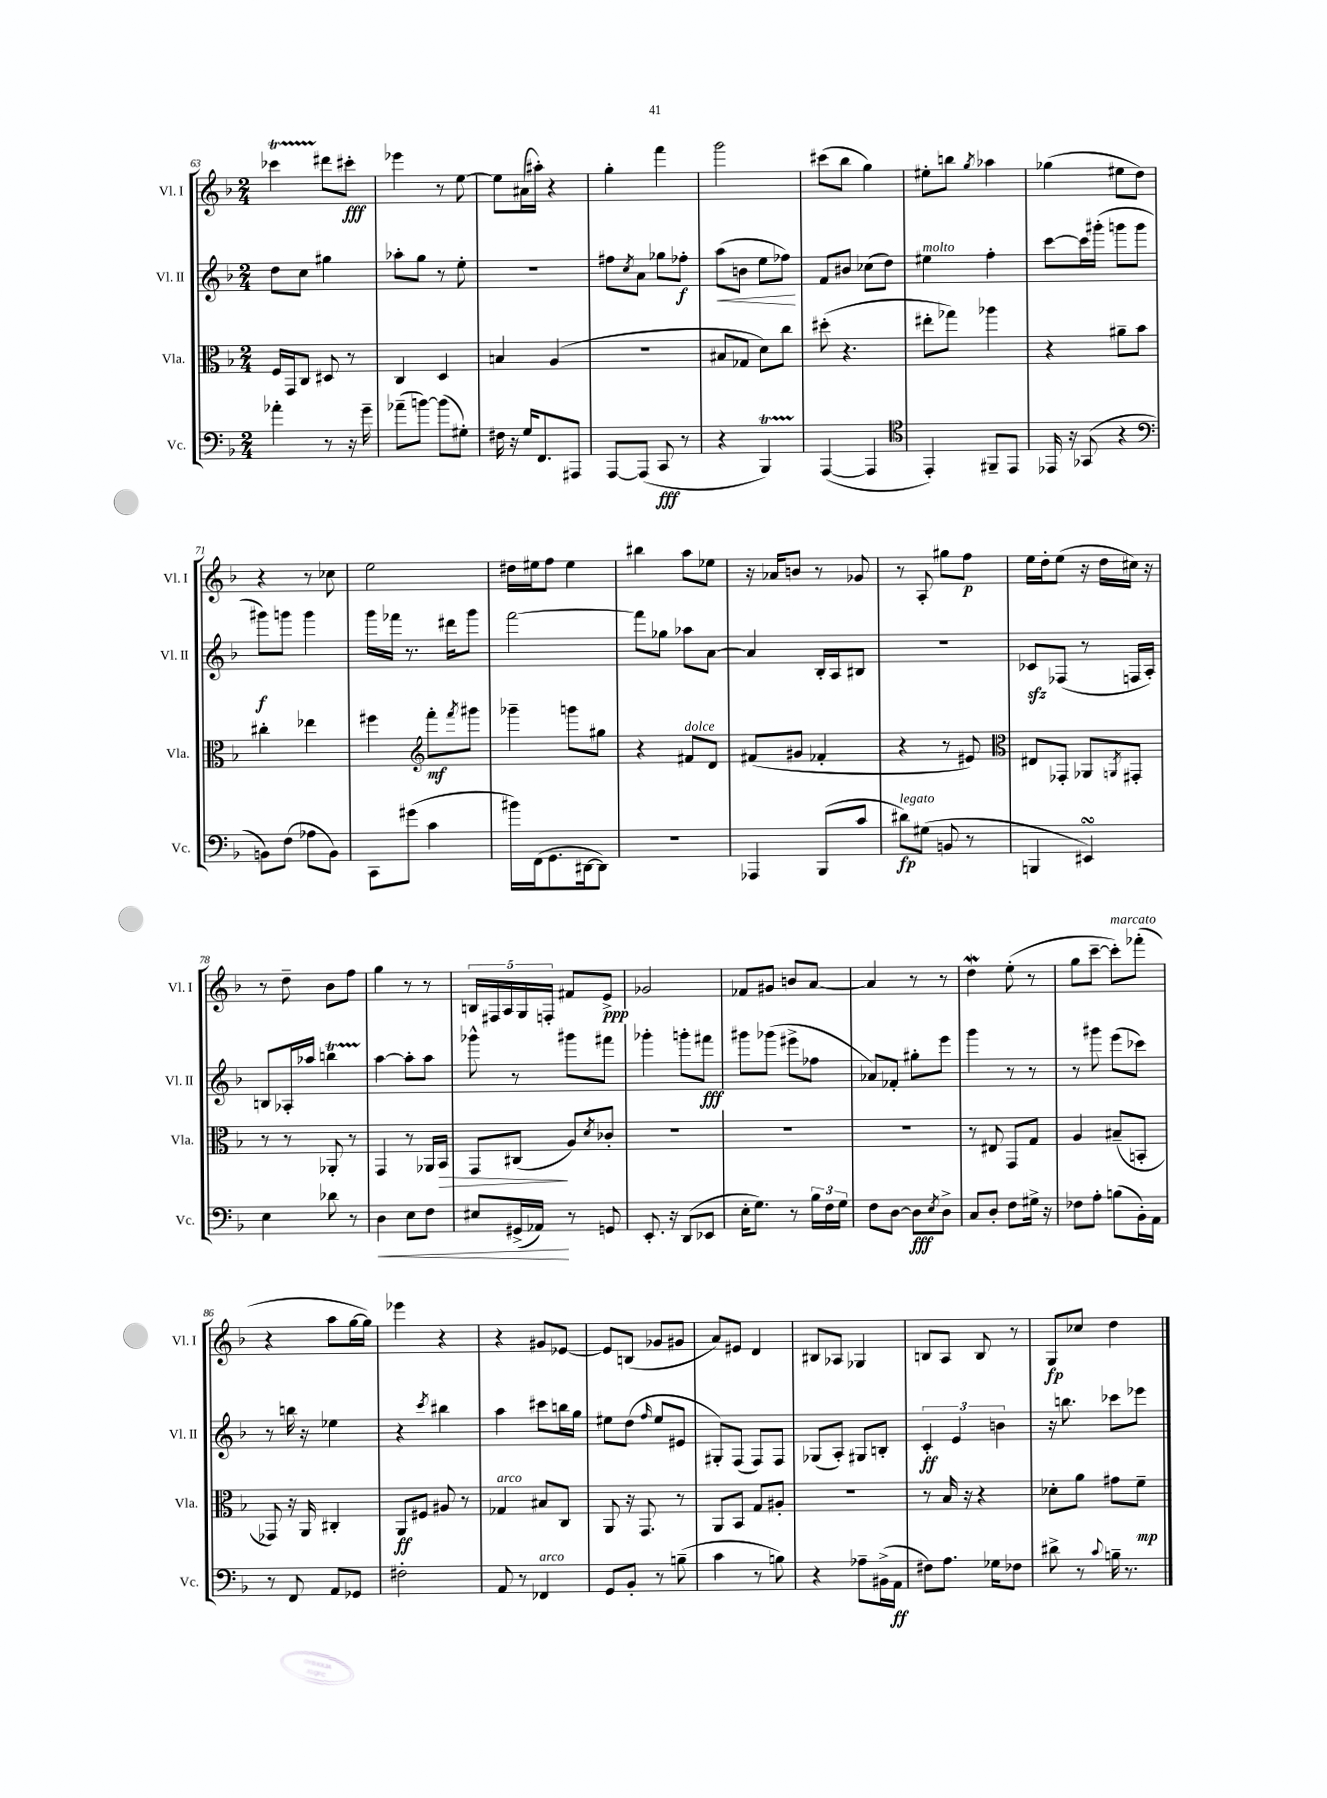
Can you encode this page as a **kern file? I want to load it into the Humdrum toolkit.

**kern	**kern	**kern	**kern
*staff4	*staff3	*staff2	*staff1
*clefF4	*clefC3	*clefG2	*clefG2
*k[b-]	*k[b-]	*k[b-]	*k[b-]
*M2/4	*M2/4	*M2/4	*M2/4
4a-'\	16F/LL	8dd\L	4ccc-\
.	16GG/J	.	.
.	8C/J	8cc\J	.
8r	8D#/	4gg#\	8ddd#\L
16r	8r	.	8ccc#'\J
16g~\	.	.	.
=	=	=	=
(8a-~\L	4C/	8aa-'\L	4eee-\
[8b\J)	.	8gg\J	.
(8b\]L	4D/	8r	8r
8G#'\J)	.	8ee'\	[8ee\
=	=	=	=
16F#\	4B/	2r	8ee\]L
16r	.	.	.
16G/LK	.	.	(16a#\L
8.FF/	.	.	16aa#'\JJ)
.	(4A/	.	4r
8AAA#/J	.	.	.
=	=	=	=
[8AAA/L	2r	8ff#\L	4gg'\
.	.	8qcc/	.
(8AAA/]J	.	8a\J	.
8CC/	.	8gg-\L	4fff\
8r	.	8ff-'\J	.
=	=	=	=
4r	8B#/L	(8aa\L	2ggg\
.	8G-/J	8b\J	.
4BBB-/)	8d\L)	8ee\L	.
.	8cc\J	8ff-\J)	.
=	=	=	=
([4AAA/	(8dd#'\	8f/L	(8ccc#\L
.	4.r	8b#/J	8bb-\J
4AAA/]	.	(8cc-\L	4gg\)
.	.	8dd\J)	.
=	=	=	=
*clefC4	*	*	*
4EE'/)	8ee#'\L	4ee#\	8ee#'\L
.	8gg-\J)	.	8bb\J
.	.	.	8qgg/
8FF#~/L	4aa-\	4ff'\	4aa-\
8EE/J	.	.	.
=	=	=	=
16EE-/	4r	[8ccc\L	(4gg-\
16r	.	.	.
(8GG-/	.	16ccc\]L	.
.	.	(16ggg#'\JJ	.
4r	8a#~\L	8ggg\L	8ee#\L
.	8b-\J	8ggg\J	8dd\J)
=	=	=	=
*clefF4	*	*	*
8BB\L)	4cc#'\	8ggg#\L)	4r
(8F\J	.	8ggg\J	.
8A-\L	4ee-\	4ggg\	8r
8BB\J)	.	.	8cc-\
=	=	=	=
8CC\L	4ff#\	16ggg\LL	2ee\
.	.	16fff-\JJ	.
(8g#\J	.	8.r	.
*	*clefG2	*	*
4c\	8fff'\L	.	.
.	.	16ddd#\LK	.
.	8qfff/	.	.
.	8ggg#\J	8ggg\J	.
=	=	=	=
16b#\LL)	4ggg-~\	[2fff\	16dd#\LL
(16FF\J	.	.	16ee#\J
8.GG\	.	.	8ff\J
.	8ggg\L	.	4ee#\
[16DD#\k	.	.	.
8DD#\]J)	8gg#\J	.	.
=	=	=	=
2r	4r	8fff\]L	4bb#\
.	.	8gg-\J	.
.	8f#/L	8aa-\L	8aa\L
.	8d/J	[8a\J	8ee-\J
=	=	=	=
4AAA-/	(8f#/L	4a/]	16r
.	.	.	16a-/LK
.	8g#/J	.	8b/J
(8BBB-/L	4f-'/	16B-'/LL	8r
.	.	16A/J	.
8c/J	.	8B#/J	8g-/
=	=	=	=
8d#\L)	4r	2r	8r
(8G#\J	.	.	8A'/
8BB/	8r	.	8gg#\L
8r	8e#/)	.	8ff\J
=	=	=	=
*	*clefC3	*	*
4BBB/	8E#/L	8c-/L	16ee\LL
.	.	.	16dd'\J
.	8GG-'/J	(8F-/J	(8ee\J
4EE#/)	8AA-/L	8r	16r
.	.	.	16dd\LL
.	8qAA/	.	.
.	8GG#'/J	16F/LL	16cc#\JJ)
.	.	16A'/JJ)	16r
=	=	=	=
4E\	8r	8B/L	8r
.	8r	16A-'/L	8dd~\
.	.	16aa-/JJ	.
8d-\	8AA-'/	4bb\	8b-\L
8r	8r	.	8ff\J
=	=	=	=
4D\	4GG/	[4aa\	4gg\
8E\L	8r	8aa'\]L	8r
8F\J	16AA-/LL	8aa\J	8r
.	16BB-/JJ	.	.
=	=	=	=
8E#/L	8GG/L	8ggg-^^\	20B/LL
.	.	.	20F#/
.	.	.	20A/
(16GG#^/L	(8C#/J	8r	.
.	.	.	20G/
16AA-/JJ)	.	.	.
.	.	.	20F'/JJ
8r	8A/L)	8ggg#\L	8f#/L
.	8qd/	.	.
8GG/	8c-'/J	8fff#\J	8e^/J
=	=	=	=
8.EE'/	2r	4ggg-'\	2g-/
16r	.	.	.
(8DD/L	.	8ggg'\L	.
8EE-/J	.	8fff#\J	.
=	=	=	=
16E'\LK	2r	8ggg#\L	8f-/L
8.G\J)	.	.	.
.	.	(8ggg-\J	8g#/J
8r	.	8eee#^\L	8b/L
24B-\LL	.	8ff-\J	[8a/J
24F\	.	.	.
24G\JJ	.	.	.
=	=	=	=
8F\L	2r	8a-/L)	4a/]
[8D\J	.	8f-'/J	.
8D\]L	.	8gg#'\L	8r
8qE/	.	.	.
8D^\J	.	8eee\J	8r
=	=	=	=
8C/L	8r	4ggg\	4dd\
8D'/J	8E#/	.	.
8F\L	8GG/L	8r	(8ee'\
16G#^\Jk	8G/J	8r	8r
16r	.	.	.
=	=	=	=
8F-\L	4A/	8r	8gg\L
8A'\J	.	8ggg#\	[8ccc~\J
(8B\L	(8B#~/L	(8eee\L	8ccc'\]L)
16BB-'\L)	8BB'/J	8ccc-\J)	(8fff-'\J
16AA\JJ	.	.	.
=	=	=	=
8r	8GG-/)	8r	4r
8FF/	16r	16bb\	.
.	16AA/	16r	.
8AA/L	4C#'/	4ee-\	8aa\L
8GG-/J	.	.	[16gg\L
.	.	.	16gg\]JJ)
=	=	=	=
2F#'\	8AA/L	4r	4eee-\
.	8F#/J	.	.
.	.	8qccc/	.
.	8A#/	4bb#\	4r
.	8r	.	.
=	=	=	=
8AA/	4G-/	4aa\	4r
8r	.	.	.
4FF-/	8B#/L	8ccc#\L	8g#/L
.	8C/J	16bb\L	[8e-/J
.	.	16gg\JJ	.
=	=	=	=
8GG/L	8AA/	8ee#\L	8e-/]L
8BB-'/J	16r	(8dd\J	(8B/J
.	8.GG/	.	.
.	.	16qqff/	.
8r	.	8ee#/L	8g-/L
(8B~\	8r	8e#/J	8g#/J
=	=	=	=
4c\	8AA/L	8G#'/L)	8a/L)
.	8BB-/J	(8F/J	8e#/J
8r	8G/L	8F/L)	4d/
8B\)	8A#'/J	8F/J	.
=	=	=	=
4r	2r	(8G-/L	8B#/L
.	.	8A'/J)	8A-/J
8A-~\L	.	8G#/L	4G-/
(16BB#^\L	.	8B'/J	.
16AA\JJ	.	.	.
=	=	=	=
8F#\L)	8r	6c'/	8B/L
8.A\J	16B-/	.	8A/J
.	.	6e/	.
.	16r	.	.
.	4r	.	8B/
16G-\LK	.	.	.
.	.	6b\	.
8F-\J	.	.	8r
=	=	=	=
8d#^\	8d-'\L	16r	8G/L
.	.	8.bb\	.
8r	8a\J	.	8cc-/J
8qqc/	.	.	.
16B~\	8g#\L	8ccc-\L	4dd\
8.r	.	.	.
.	8f~\J	8eee-\J	.
==	==	==	==
*-	*-	*-	*-
